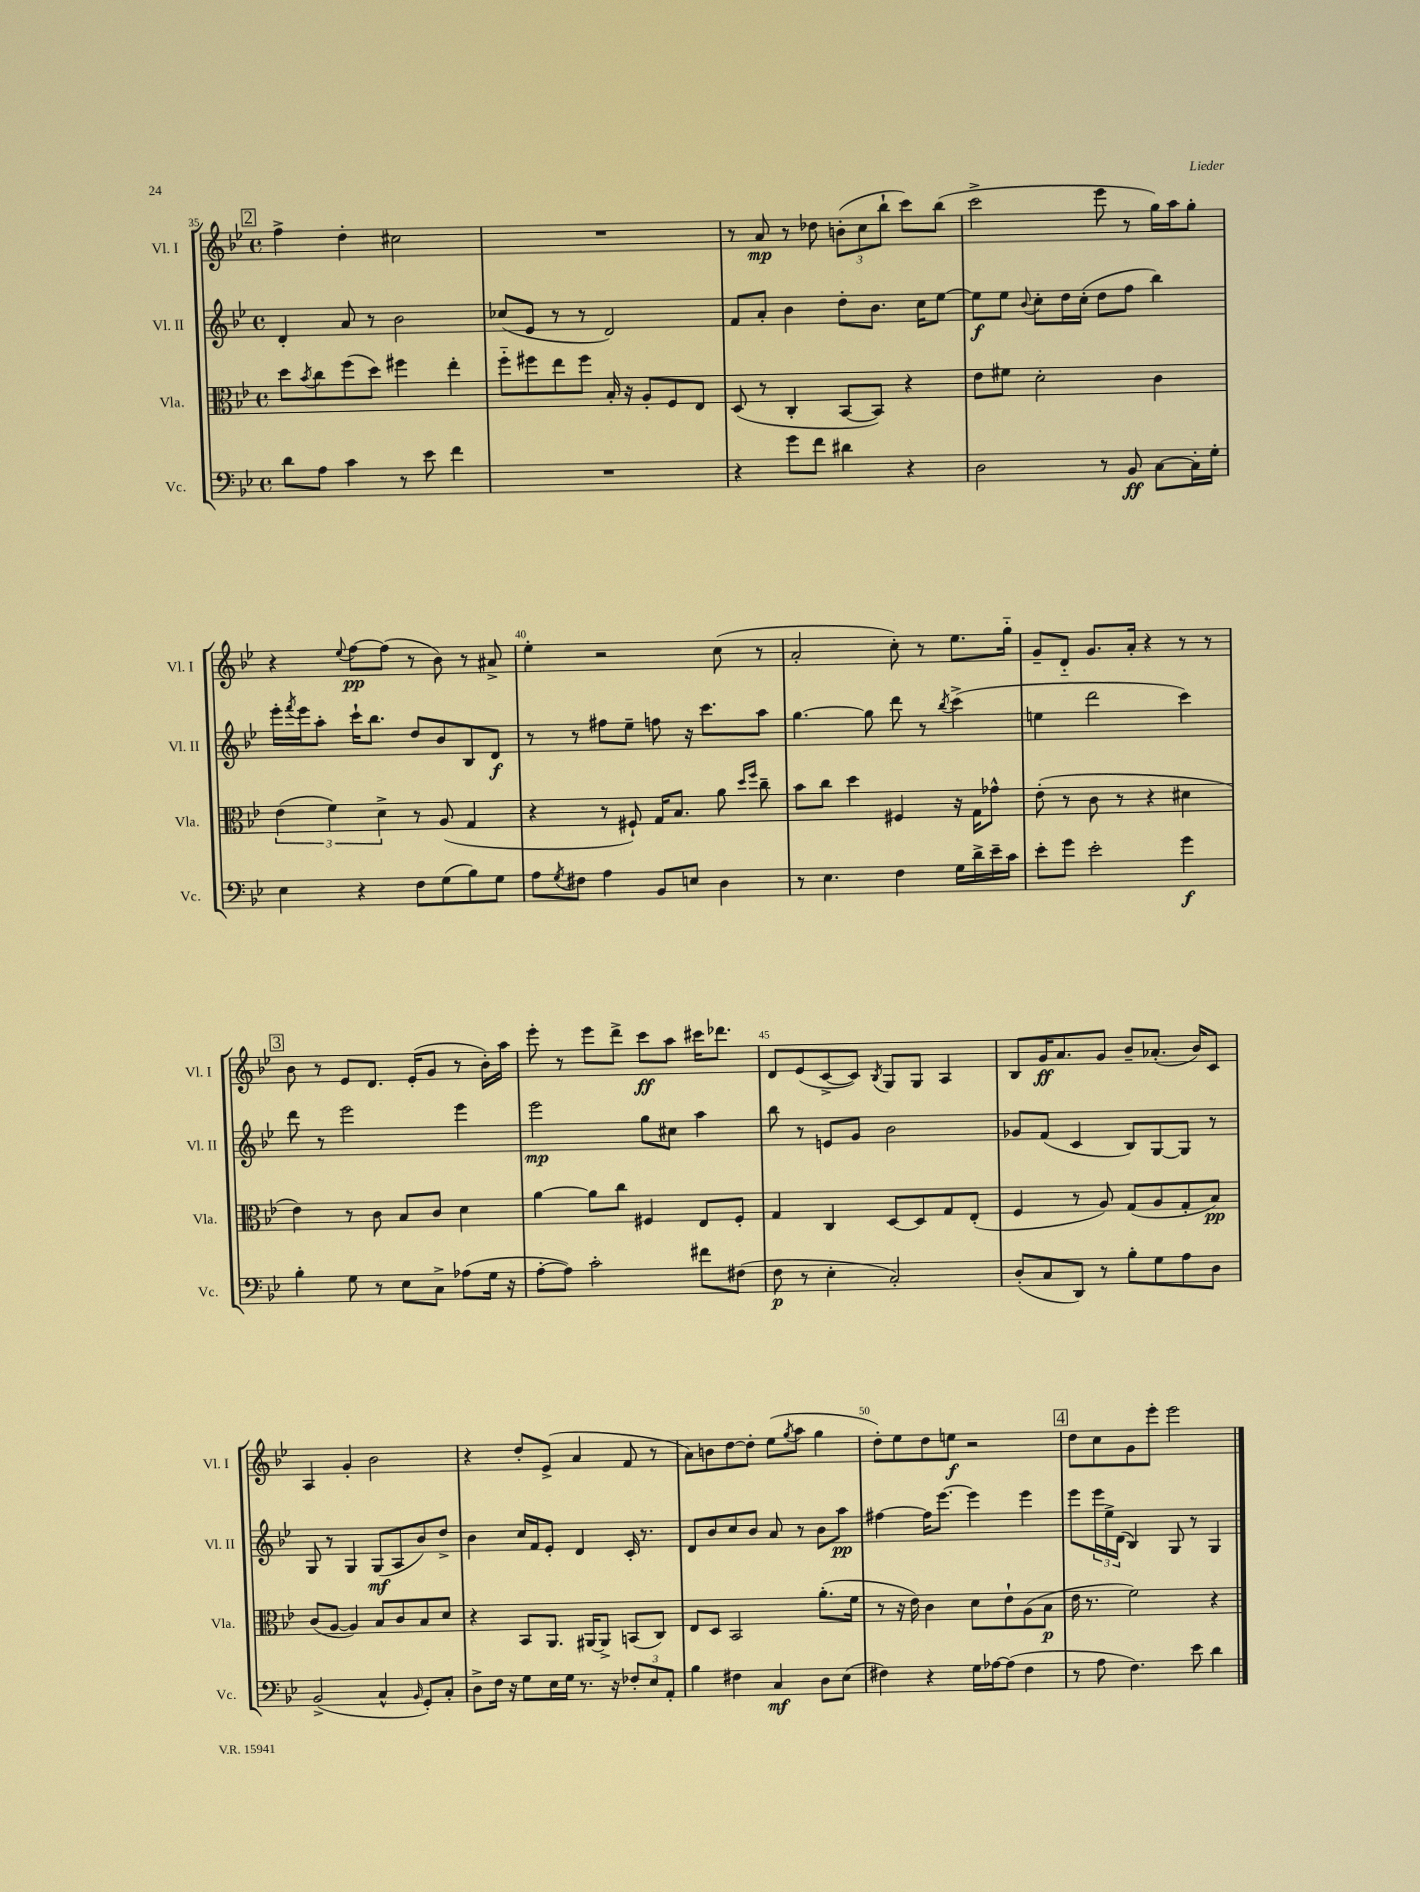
<<
\new StaffGroup <<
\new Staff = "s0" \with { instrumentName = "Vl. I" shortInstrumentName = "Vl. I" } {
    \clef treble \key bes \major \defaultTimeSignature \time 4/4
    \mark \markup { \box "2" } f''4-> d''4-. cis''2 |
    R1 |
    r8 a'8\mp r8 des''8 \tuplet 3/2 { b'8-.( c''8 bes''8-! } c'''8) bes''8( |
    c'''2-> ees'''8 r8 g''16) a''16 g''8-. |
    r4 \appoggiatura { ees''8 } f''8~\pp f''8( r8 bes'8) r8 ais'8-> |
    ees''4-. r2 c''8( r8 |
    a'2-. c''8-.) r8 ees''8. g''16-_ |
    g'8-- d'8-_ g'8. a'16-. r4 r8 r8 |
    \mark \markup { \box "3" } bes'8 r8 ees'8 d'8. ees'16-.( g'8 r8 bes'16-.) a''16 |
    ees'''8-. r8 ees'''8 d'''8-> c'''8\ff a''8 cis'''16 des'''8. |
    d'8 ees'8( c'8~-> c'8) \acciaccatura { bes8 } g8 g8 a4 |
    bes8 g'16\ff a'8. g'8 bes'8-- aes'8.-.( bes'16) c'8 |
    a4 g'4-. bes'2 |
    r4 d''8-. ees'8->( a'4 f'8 r8 |
    a'8) b'8 d''8~ d''8-. ees''8( \acciaccatura { g''8 } a''8 g''4 |
    d''8-.) ees''8 d''8 e''8\f r2 |
    \mark \markup { \box "4" } d''8 c''8 g'8 ees'''8-. ees'''2 \bar "|." |
}
\new Staff = "s1" \with { instrumentName = "Vl. II" shortInstrumentName = "Vl. II" } {
    \clef treble \key bes \major \defaultTimeSignature \time 4/4
    \mark \markup { \box "2" } d'4-. a'8 r8 bes'2 |
    ces''8( ees'8 r8 r8 d'2) |
    f'8 a'8-. bes'4 d''8-. bes'8. c''16 ees''8~ |
    ees''8\f ees''8 \appoggiatura { bes'8 } c''8-. d''16 c''16-.( d''8 f''8 bes''4) |
    ees'''16-. \acciaccatura { f'''8 } ees'''16 a''8-. c'''16-! bes''8. d''8 bes'8 bes8 d'8\f |
    r8 r8 fis''8 ees''8-- f''8 r16 c'''8. a''8 |
    g''4.~ g''8 d'''8 r8 \acciaccatura { bes''8 } c'''4->( |
    e''4 d'''2 c'''4) |
    \mark \markup { \box "3" } d'''8 r8 ees'''2 ees'''4 |
    ees'''2\mp g''8 cis''8 a''4 |
    bes''8 r8 e'8 g'8 bes'2 |
    ges'8 f'8( c'4 bes8) g8~ g8 r8 |
    g8 r8 g4 g8\mf( a8 bes'8) d''8-> |
    bes'4 c''16 f'16 ees'8-. d'4 c'16-. r8. |
    d'8 bes'8 c''8 bes'8 a'8 r8 bes'8 a''8\pp |
    fis''4~ fis''16 ees'''8.~ ees'''4 ees'''4 |
    \mark \markup { \box "4" } ees'''8 \tuplet 3/2 { ees'''16 ees''16-> d'16( } bes4) g8 r8 g4 \bar "|." |
}
\new Staff = "s2" \with { instrumentName = "Vla." shortInstrumentName = "Vla." } {
    \clef alto \key bes \major \defaultTimeSignature \time 4/4
    \mark \markup { \box "2" } d''8 \acciaccatura { bes'8 } c''8 f''8( d''8) fis''4 ees''4-. |
    f''8-_ fis''8 ees''8 fis''8 bes16-. r16 a8-. f8 ees8 |
    d8( r8 c4-. bes,8~ bes,8) r4 |
    ees'8 fis'8 d'2-. c'4 |
    \tuplet 3/2 { ees'4( f'4) d'4-> } r8 a8( g4 |
    r4 r8 fis8-!) g16 bes8. a'8 \grace { d''16 f''16 } c''8-- |
    bes'8 c''8 d''4 fis4 r16 g16 ges'8-^ |
    ees'8-.( r8 c'8 r8 r4 dis'4 |
    \mark \markup { \box "3" } ees'4) r8 c'8 bes8 c'8 d'4 |
    a'4~ a'8 c''8 fis4 ees8 fis8-. |
    g4 c4 d8~ d8 g8 ees8-.( |
    f4 r8 a8) g8( a8 g8-. bes8\pp) |
    c'8( a8~ a4) bes8 c'8 bes8 d'8 |
    r4 bes,8 a,8. ais,16~ ais,8-> b,8( c8) |
    ees8 d8 bes,2 a'8.-.( f'16 |
    r8 r16 ees'16) c'4 d'8 ees'8-! a8( bes8\p |
    \mark \markup { \box "4" } ees'16 r8. f'2) r4 \bar "|." |
}
\new Staff = "s3" \with { instrumentName = "Vc." shortInstrumentName = "Vc." } {
    \clef bass \key bes \major \defaultTimeSignature \time 4/4
    \mark \markup { \box "2" } d'8 a8 c'4 r8 ees'8 f'4 |
    R1 |
    r4 g'8 f'8 dis'4 r4 |
    d2 r8 bes,8\ff c8~ c16-. g16-. |
    ees4 r4 f8 g8( bes8) g8 |
    a8 \acciaccatura { g8 } fis8 a4 bes,8 e8 d4 |
    r8 ees4. f4 g16 d'16-> ees'16-- c'16 |
    ees'8-. g'8 ees'2-. g'4\f |
    \mark \markup { \box "3" } bes4-. g8 r8 ees8 c8-> aes8( g16 r16 |
    a8~-. a8) c'2-. fis'8 fis8( |
    f8\p r8 ees4-. c2-.) |
    d8-.( c8 d,8) r8 bes8-. g8 a8 d8 |
    bes,2->( c4-^ \grace { bes,16 } g,8-.) c8-. |
    d8-> f16 r16 g8 ees16 g16 r8. r16 \tuplet 3/2 { fes8-. ees8 a,8-. } |
    bes4 fis4 c4\mf d8 ees8( |
    fis4) r4 g16 aes16~ aes8( fis4 |
    \mark \markup { \box "4" } r8 a8 f4.) ees'8 d'4 \bar "|." |
}
>>
>>
\layout { \context { \Score currentBarNumber = #35 \override BarNumber.break-visibility = ##(#f #t #t) barNumberVisibility = #(every-nth-bar-number-visible 5) } }
